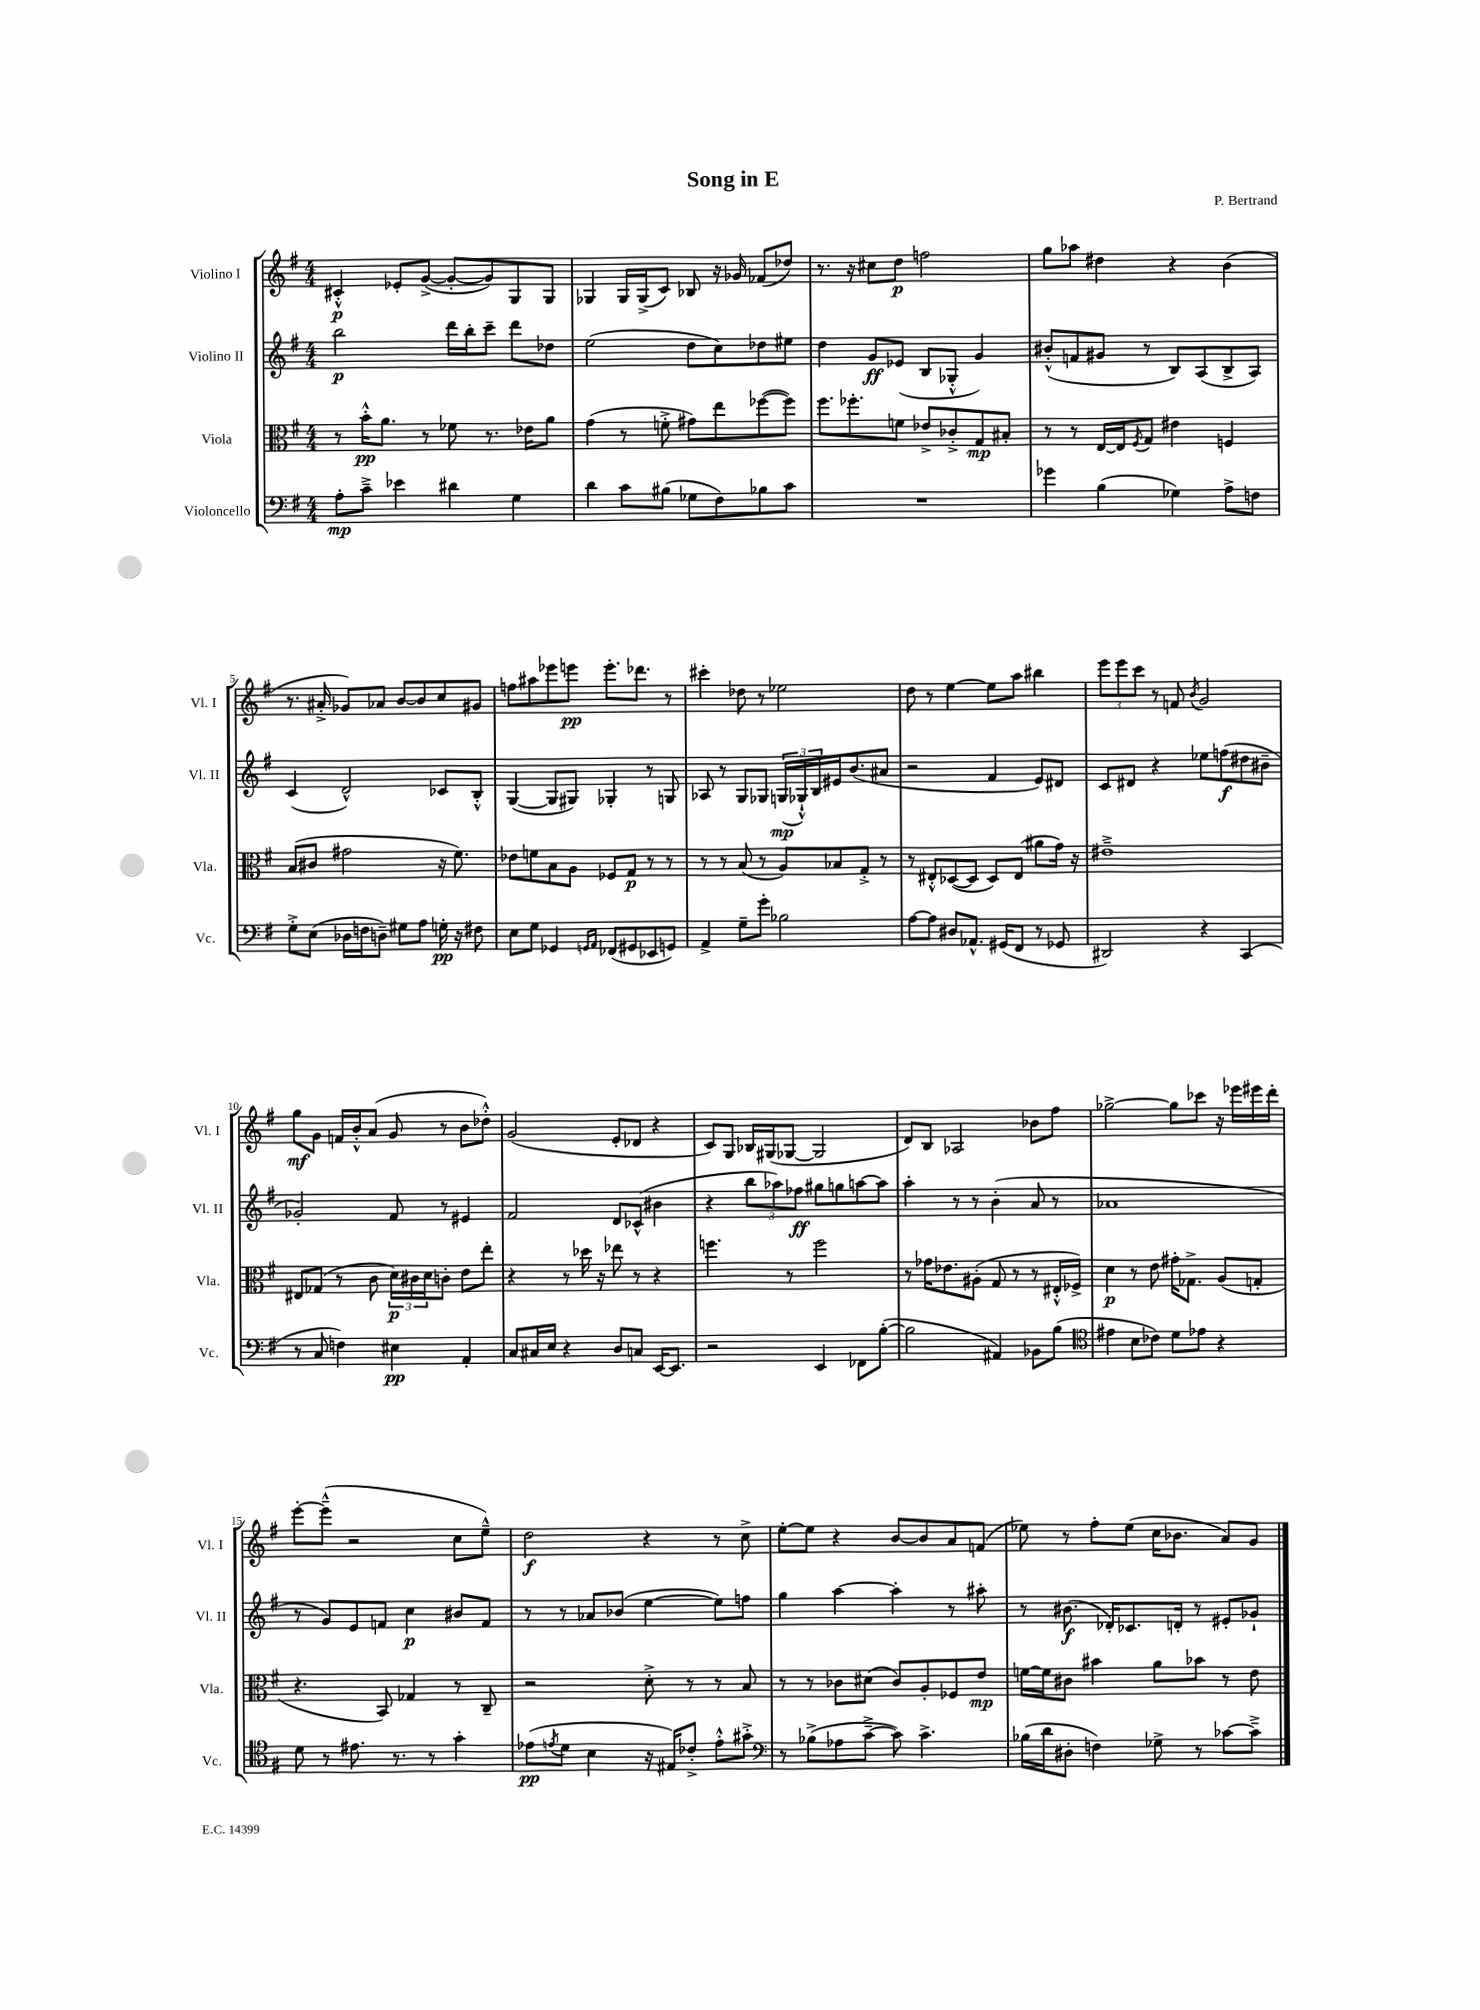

**kern	**dynam	**kern	**dynam	**kern	**dynam	**kern	**dynam
*part4	*part4	*part3	*part3	*part2	*part2	*part1	*part1
*staff4	*staff4	*staff3	*staff3	*staff2	*staff2	*staff1	*staff1
*I"Violoncello	*	*I"Viola	*	*I"Violino II	*	*I"Violino I	*
*I'Vc.	*	*I'Vla.	*	*I'Vl. II	*	*I'Vl. I	*
*clefF4	*	*clefC3	*	*clefG2	*	*clefG2	*
*k[f#]	*	*k[f#]	*	*k[f#]	*	*k[f#]	*
*M4/4	*	*M4/4	*	*M4/4	*	*M4/4	*
=1	=1	=1	=1	=1	=1	=1	=1
8A'\L	mp	8r	.	2bb\	p	4c#X'^^/	p
8c~^\J	.	16b'^^\KL	pp	.	.	.	.
.	.	8.a\J	.	.	.	.	.
4e-X\	.	.	.	.	.	8e-X'/L	.
.	.	8r	.	.	.	([8g^/J	.
4d#X\	.	8f-X\	.	16ddd\LL	.	8g'/L_	.
.	.	.	.	16bb'\J	.	.	.
.	.	8.r	.	8ccc~\J	.	8g/])	.
4G\	.	.	.	8ddd\L	.	8G/	.
.	.	16e-X\KL	.	.	.	.	.
.	.	8a\J	.	8dd-X\J	.	8G/J	.
=2	=2	=2	=2	=2	=2	=2	=2
4d\	.	(4g\	.	(2ee\	.	4G-X/	.
8c\L	.	8r	.	.	.	16G-/LL	.
.	.	.	.	.	.	(16G-^/J	.
(8B#X\J	.	8fn'^\	.	.	.	8c/J)	.
8G-X\L	.	8g#X\L)	.	8dd\L	.	8B-X/	.
8F#\)	.	8ee\	.	8cc\)	.	16r	.
.	.	.	.	.	.	16g-X/	.
8B-X\	.	([8ff-X\	.	8dd-X\	.	(8f-X/L	.
8c\J	.	8ff-\J])	.	8ee#X\J	.	8dd-X/J)	.
=3	=3	=3	=3	=3	=3	=3	=3
1r	.	8.ff#\L	.	4dd\	.	8.r	.
.	.	8.ff-X'\	.	.	.	16r	.
.	.	.	.	8g/L	ff	8cc#X\L	.
.	.	8fn\J	.	(8e-X/J	.	8dd\J	p
.	.	8e-X^/L	.	8B/L	.	2ffn\	.
.	.	8c-X'^/	.	8G-X'^^/J	.	.	.
.	.	8G/	mp	4g/)	.	.	.
.	.	8B#X'/J	.	.	.	.	.
=4	=4	=4	=4	=4	=4	=4	=4
4g-X\	.	8r	.	(8b#X'^^/L	.	8gg\L	.
.	.	8r	.	8fn/	.	8aa-X\J	.
(4B\	.	[16E/LL	.	8g#X/J	.	4dd#X\	.
.	.	16E/J]	.	.	.	.	.
.	.	8qF#/	.	.	.	.	.
.	.	8G/J	.	8r	.	.	.
4G-X\)	.	4e#X\	.	8B/L)	.	4r	.
.	.	.	.	(8A/	.	.	.
8A^\L	.	4Fn/	.	8B^/	.	(4b\	.
8Fn\J	.	.	.	8A/J)	.	.	.
!!LO:LB:g=z
=5	=5	=5	=5	=5	=5	=5	=5
8G'^\L	.	(8B/L	.	(4c/	.	8.r	.
(8E\J	.	8c#X/J	.	.	.	.	.
.	.	.	.	.	.	16a#X'^/	.
16D-X\LL	.	2g#X\	.	2d^^/)	.	8g-X/L)	.
16Fn\J	.	.	.	.	.	.	.
8Dn~\J)	.	.	.	.	.	8a-X/J	.
8G#X\L	.	.	.	.	.	[8b/L	.
8A\J	.	.	.	.	.	8b/]	.
16Gn'\	pp	16r	.	8c-X/L	.	8cc/	.
16r	.	8.f#\)	.	.	.	.	.
8F#X\	.	.	.	8B'^^/J	.	8g#X/J	.
=6	=6	=6	=6	=6	=6	=6	=6
8E\L	.	8e-X\L	.	([4G/	.	8ffn\L	.
8G\J	.	8fn\	.	.	.	8aa#X\	.
4GG-X/	.	8B\	.	8G/L]	.	8eee-X\	.
.	.	8A\J	.	8G#X/J)	.	8eeen\J	pp
16qqGGn/LL	.	.	.	.	.	.	.
16qqAA/JJ	.	.	.	.	.	.	.
(8FF-X/L	.	8F-X/L	.	4G-X'/	.	8.eee'\L	.
8GG#X/	.	8G/J	p	.	.	.	.
.	.	.	.	.	.	8.ddd-X\J	.
8EE-X/	.	8r	.	8r	.	.	.
8GGn/J)	.	8r	.	8Gn/	.	8r	.
=7	=7	=7	=7	=7	=7	=7	=7
4AA^/	.	8r	.	8A-X/	.	4ccc#X'\	.
.	.	8r	.	8r	.	.	.
8G~\L	.	(8B/	.	8G/L	.	8dd-X\	.
8g'\J	.	8r	.	8G-X/J	.	8r	.
2B-X\	.	8A/L)	.	(24Gn/LL	mp	2ee-X\	.
.	.	.	.	24G-X`^^/)	.	.	.
.	.	.	.	24B/	.	.	.
.	.	8B-X/	.	16e#X/J	.	.	.
.	.	.	.	(8.b/	.	.	.
.	.	8G'^/J	.	.	.	.	.
.	.	8r	.	8a#X/J	.	.	.
=8	=8	=8	=8	=8	=8	=8	=8
[8A\L	.	8r	.	2r	.	8dd\	.
8A\J]	.	8E#X'^^/L	.	.	.	8r	.
8D#X/L	.	([8D-X/	.	.	.	[4ee\	.
8.AA-X^^/J	.	8D-/J]	.	.	.	.	.
.	.	8D-/L)	.	4f#/	.	8ee\L]	.
(16GG#X/KL	.	.	.	.	.	.	.
8FF#/J	.	(8E#/J	.	.	.	8aa\J	.
8r	.	8a#X\L	.	8e/L)	.	4bb#X\	.
8GG-X/	.	16g\Jk)	.	8d#X/J	.	.	.
.	.	16r	.	.	.	.	.
=9	=9	=9	=9	=9	=9	=9	=9
2DD#X/)	.	1e#X~^	.	8c/L	.	12eee\L	.
.	.	.	.	.	.	12eee\	.
.	.	.	.	8d#X/J	.	.	.
.	.	.	.	.	.	12ccc\J	.
.	.	.	.	4r	.	8r	.
.	.	.	.	.	.	8fn/	.
.	.	.	.	.	.	8qb/	.
4r	.	.	.	8ee-X\L	.	2g/	.
.	.	.	.	(8ffn\	f	.	.
(4CC/	.	.	.	8dd#X\	.	.	.
.	.	.	.	8b#X~\J	.	.	.
!!LO:LB:g=z
=10	=10	=10	=10	=10	=10	=10	=10
8r	.	8E#X/L	.	2g-X'/)	.	8gg\L	mf
8C/	.	(8G-X/J	.	.	.	8g\J	.
4Fn\)	.	8r	.	.	.	16fn/LL	.
.	.	.	.	.	.	16b'^^/J	.
.	.	8c\	.	.	.	(8a/J	.
4E#X\	pp	24d\LL)	p	8f#/	.	8g/	.
.	.	24c#X\	.	.	.	.	.
.	.	24d\J	.	.	.	.	.
.	.	8cn'\J	.	8r	.	8r	.
4AA'/	.	8e\L	.	4e#X/	.	8b\L	.
.	.	8ee'\J	.	.	.	8dd-X'^^\J)	.
=11	=11	=11	=11	=11	=11	=11	=11
8C/L	.	4r	.	2f#/	.	(2g/	.
16C#X/L	.	.	.	.	.	.	.
16E/JJ	.	.	.	.	.	.	.
4r	.	8r	.	.	.	.	.
.	.	16dd-X\	.	.	.	.	.
.	.	16r	.	.	.	.	.
8D/L	.	8ee-X\	.	8d/L	.	8e'/L	.
8Cn/J	.	8r	.	(8c-X^^/J	.	8d-X/J	.
[16EE/KL	.	4r	.	4b#X\	.	4r	.
8.EE/J]	.	.	.	.	.	.	.
=12	=12	=12	=12	=12	=12	=12	=12
2r	.	4.ffn\	.	4r	.	8c/L)	.
.	.	.	.	.	.	8G/J	.
.	.	.	.	12bb\L	.	16B-X/LL	.
.	.	.	.	.	.	(16G#X/J	.
.	.	.	.	12aa-X\)	.	.	.
.	.	8r	.	.	.	[8G-X/J	.
.	.	.	.	12ff-X\J	ff	.	.
4EE/	.	2ff\	.	8gg#X\L	.	2G-/]	.
.	.	.	.	8ggn\	.	.	.
8FF-X\L	.	.	.	[8aan\	.	.	.
([8B'\J	.	.	.	8aa\J]	.	.	.
=13	=13	=13	=13	=13	=13	=13	=13
2B\]	.	8r	.	4aa'\	.	8d/L)	.
.	.	16g-X\KL	.	.	.	8B/J	.
.	.	8.e-X\	.	.	.	.	.
.	.	.	.	8r	.	2A-X/	.
.	.	(8A#X'\J	.	8r	.	.	.
4AA#X/)	.	8G/	.	(4b'\	.	.	.
.	.	8r	.	.	.	.	.
8BB-X\L	.	8r	.	8a/	.	8b-X\L	.
(8B\J	.	16E#X'^^/LL	.	8r	.	8ff#\J	.
.	.	16F-X^/JJ)	.	.	.	.	.
=14	=14	=14	=14	=14	=14	=14	=14
*clefC4	*	*	*	*	*	*	*
4e#X\	.	4d\	p	1a-X	.	[2gg-X^\	.
8B\L	.	8r	.	.	.	.	.
8c-X\J)	.	8e\	.	.	.	.	.
8d\L	.	16g#X'\KL	.	.	.	8gg-\L]	.
.	.	8.G-X^\J	.	.	.	.	.
8e-X\J	.	.	.	.	.	8ccc-X\J	.
4r	.	(8A/L	.	.	.	16r	.
.	.	.	.	.	.	16eee-X\LL	.
.	.	8Gn'/J	.	.	.	16eee#X\	.
.	.	.	.	.	.	16ddd'\JJ	.
!!LO:LB:g=z
=15	=15	=15	=15	=15	=15	=15	=15
8d\	.	4.r	.	8r	.	[8eee'\L	.
8r	.	.	.	8g/L)	.	(8eee~^^\J]	.
8.e#X\	.	.	.	8e/	.	2r	.
.	.	8BB/)	.	8fn/J	.	.	.
8.r	.	.	.	.	.	.	.
.	.	4G-X/	.	4cc\	p	.	.
8r	.	.	.	.	.	.	.
4g'\	.	8r	.	8b#X/L	.	8cc\L	.
.	.	8C~/	.	8f/J	.	8ee~^^\J)	.
=16	=16	=16	=16	=16	=16	=16	=16
(8e-X\L	pp	2r	.	8r	.	2dd\	f
8qen/	.	.	.	.	.	.	.
8d\J	.	.	.	8r	.	.	.
4B\	.	.	.	8a-X/L	.	.	.
.	.	.	.	(8b-X/J	.	.	.
16r	.	8d'^\	.	[4ee\	.	4r	.
16E#X/KL)	.	.	.	.	.	.	.
8c-X'^/J	.	8r	.	.	.	.	.
8e'^^\L	.	8r	.	8ee\L])	.	8r	.
8g#X'^\J	.	8B/	.	8ffn\J	.	8cc^\	.
=17	=17	=17	=17	=17	=17	=17	=17
*clefF4	*	*	*	*	*	*	*
8r	.	8r	.	4gg\	.	[8ee'\L	.
(8B-X^\L	.	8r	.	.	.	8ee\J]	.
8A-X\	.	8c-X\L	.	[4aa\	.	4r	.
[8c~^\J	.	(8d#X\J	.	.	.	.	.
8c\])	.	8c-/L)	.	4aa'\]	.	[8b/L	.
4.c^\	.	8A'/	.	.	.	8b/]	.
.	.	8F-X/	.	8r	.	8a/	.
.	.	8e/J	mp	8aa#X'\	.	(8fn/J	.
=18	=18	=18	=18	=18	=18	=18	=18
(16B-X\LL	.	[16fn\LL	.	8r	.	8ee-X\)	.
16d\J	.	16f\J]	.	.	.	.	.
8D#X'\J	.	8c#X\J	.	(8.b#X\	f	8r	.
4Fn\)	.	4b#X\	.	.	.	8ff#'\L	.
.	.	.	.	16d-X'/KL)	.	.	.
.	.	.	.	8.c-X/	.	(8ee-\J	.
8G-X^\	.	8a\L	.	.	.	16cc\KL	.
.	.	.	.	16dn'/Jk	.	8.b-X\J	.
8r	.	8b-X\J	.	8r	.	.	.
[8c-X\L	.	8r	.	8e#X'/L	.	8a/L)	.
8c-~^\J]	.	8e\	.	8g-X`/J	.	8g/J	.
==	==	==	==	==	==	==	==
*-	*-	*-	*-	*-	*-	*-	*-
